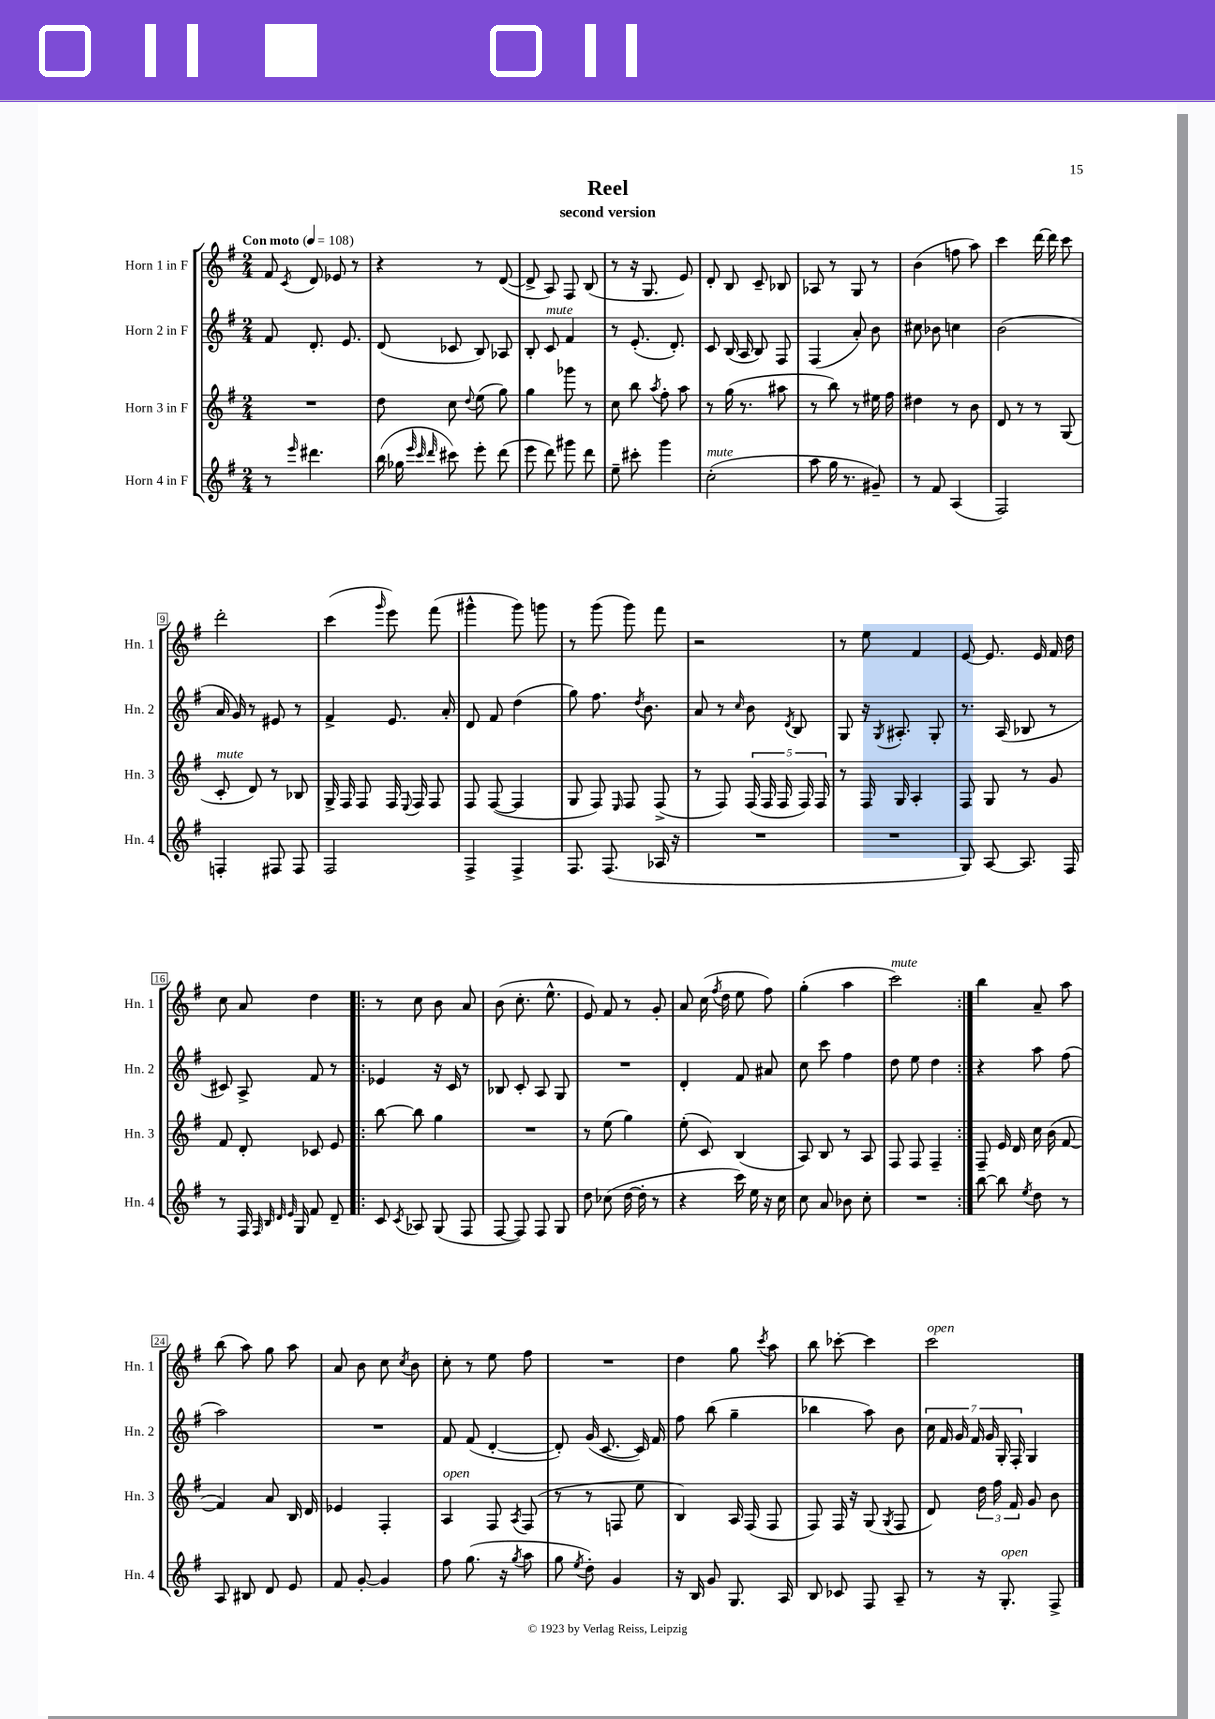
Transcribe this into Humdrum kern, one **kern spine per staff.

**kern	**kern	**kern	**kern
*staff4	*staff3	*staff2	*staff1
*clefG2	*clefG2	*clefG2	*clefG2
*k[f#]	*k[f#]	*k[f#]	*k[f#]
*M2/4	*M2/4	*M2/4	*M2/4
*MM108	*MM108	*MM108	*MM108
8r	2r	8f#/	8f#/
16qqeee/	.	.	8qc/
4.ddd#\	.	8.d'/	8d/
.	.	.	8e-/
.	.	8.e/	.
.	.	.	8r
=	=	=	=
(16bb\	8dd\	(8d/	4r
16gg-\	.	.	.
32qqeee/	.	.	.
32qqccc/	.	.	.
32qqddd/	.	.	.
8ccc#\)	8cc\	8c-/	.
.	8qqdd/	.	.
8eee'\	(8ee\	8B/)	8r
(8ddd\	8gg\)	8A-/	([8d/
=	=	=	=
8eee\	4gg\	8B'/	8d^/]
8ddd\)	.	8c/	8A/)
8ggg#\	8ggg-\	4f#/	8F#/
8ddd\	8r	.	(8B/
=	=	=	=
8ee~\	8cc\	8r	8r
8ccc#'\	8bb\	(8.e'/	16r
.	.	.	8.G/
.	8qaa/	.	.
4ggg\	8ff#'\	.	.
.	.	8.d'/)	.
.	8aa\	.	8e/)
=	=	=	=
(2cc'\	8r	8c/	8d'/
.	(16gg\	(16B/	8B/
.	8.r	16A/	.
.	.	8B/)	8c~/
.	8aa#\	8F#/	8B-/
=	=	=	=
8aa\	8r	(4F#/	8A-/
16gg\	8bb\)	.	8r
8.r	.	.	.
.	8r	8a'/)	8G/
8g#~/)	16ee#\	8b\	8r
.	16ff#\	.	.
=	=	=	=
8r	4dd#\	8cc#\	(4b\
8f#/	.	8b-\	.
(4A/	8r	4cc\	8ff\
.	8b\	.	8aa\)
=	=	=	=
2F#/)	8d/	(2b\	4ccc\
.	8r	.	.
.	8r	.	[16ddd\
.	.	.	16ddd\]
.	(8G/	.	8ccc\
=	=	=	=
4F'/	8c'/	16a/	2ddd'\
.	.	16g/)	.
.	8d/)	8r	.
8F#/	8r	8e#/	.
8F#/	8B-/	8r	.
=	=	=	=
2F#/	16G^/	4f#^/	(4ccc\
.	16F#/	.	.
.	8F#/	.	.
.	.	.	16qqggg/
.	16F#/	8.e/	8eee\)
.	8qqE/	.	.
.	16F#/	.	.
.	8F#/	.	(8fff#\
.	.	16a'/	.
=	=	=	=
4F#^/	8F#/	8d/	4ggg#^^\
.	([8F#/	8f#/	.
4F#^/	4F#/]	(4dd\	8ggg#\)
.	.	.	8ggg\
=	=	=	=
8.F#/	8G/	8gg\)	8r
.	8F#/)	8.ff#\	(8ggg\
(8.F#/	.	.	.
.	16qqE/	.	.
.	8F#/	.	8ggg\)
.	.	8qdd/	.
.	.	8.b\	.
16A-/	(8F#^/	.	8fff#\
16r	.	.	.
=	=	=	=
2r	8r	8a/	2r
.	8F#/)	8r	.
.	.	16qqcc/	.
.	(20F#/	8b\	.
.	20F#/	.	.
.	20F#/	.	.
.	.	8qd/	.
.	.	8B/	.
.	20F#/)	.	.
.	20F#/	.	.
=	=	=	=
2r	8r	8G/	8r
.	16F#/	16r	8ee\
.	.	8qG/	.
.	16G/	8.A#'/	.
.	4A'/	.	4f#/
.	.	8G'/	.
=	=	=	=
8G/)	8F#/	8.r	[8e/
[8A/	8G/	.	8.e/]
.	.	(16A/	.
8.A/]	8r	8B-/	.
.	.	.	16e/
.	8g/	8r	16f#/
16F#/	.	.	16dd\
=	=	=	=
8r	8f#/	8c#/)	8cc\
16F#/	8d'/	8A^/	8a/
32qqF#/	.	.	.
32qqB/	.	.	.
32qqd/	.	.	.
32qqe/	.	.	.
16G/	.	.	.
8f#/	8c-/	8f#/	4dd\
8d~/	8e/	8r	.
=!|:	=!|:	=!|:	=!|:
8c/	[8bb\	4e-/	8r
8qc/	.	.	.
8A-/	8bb\]	.	8cc\
(8G/	4gg\	16r	8b\
.	.	16c/	.
8F#/	.	8r	8a/
=	=	=	=
[8F#/	2r	8B-/	(8b\
8F#/])	.	8c'/	8.cc'\
8F#/	.	8A/	.
.	.	.	8.ee^^\
8G/	.	8G/	.
=	=	=	=
8dd\	8r	2r	8e/)
(8cc-\	(8ee\	.	8f#/
[16dd\	4gg\)	.	8r
16dd'\]	.	.	.
8r	.	.	8g'/
=	=	=	=
4r	(8ee'\	4d'/	8a/
.	8c/)	.	(16cc\
.	.	.	8qff#/
.	.	.	16dd\
16ccc\)	(4B/	8f#/	8ee\
16ee\	.	.	.
16r	.	8a#/	8ff#\)
16cc\	.	.	.
=	=	=	=
8cc\	8A/)	8cc\	(4gg'\
8a/	8B/	8ccc\	.
8b-\	8r	4ff#\	4aa\
8cc'\	8A/	.	.
=	=	=	=
2r	8F#/	8dd\	2ccc\)
.	8F#/	8ee\	.
.	4F#~/	4dd\	.
=:|!	=:|!	=:|!	=:|!
[8bb\	8F#~/	4r	4bb\
8bb\]	16e/	.	.
.	16d/	.	.
8qee/	.	.	.
8dd\	16cc\	8aa\	8a~/
.	(16b\	.	.
8r	[8f#/	(8ff#\	8aa\
=	=	=	=
8A/	4f#/])	2aa\)	(8bb\
8B#/	.	.	8aa\)
8d/	8a/	.	8gg\
8e/	16B/	.	8aa\
.	16d/	.	.
=	=	=	=
8f#/	4e-/	2r	8a/
[8g'/	.	.	8b\
4g/]	4F#'/	.	8cc\
.	.	.	8qcc/
.	.	.	8b\
=	=	=	=
8ff#\	4A/	8f#/	8cc'\
(8.gg\	.	(8f#/	8r
.	8F#/	[4d'/	8ee\
16r	.	.	.
8qgg/	8qA/	.	.
8aa\	(8F#/	.	8ff#\
=	=	=	=
8gg\	8r	8d'/])	2r
8qee/	.	.	.
8dd'\)	8r	(16g/	.
.	.	[8.c/	.
4g/	8F/	.	.
.	8ee\	16c/])	.
.	.	16f#/	.
=	=	=	=
16r	4B/)	8ff#\	4dd\
16B/	.	.	.
8g/	.	(8bb\	.
8.G/	16A/	4gg~\	8gg\
.	(16F#/	.	.
.	.	.	8qccc/
.	8F#/	.	8aa\
16A/	.	.	.
=	=	=	=
8B/	8F#/)	4bb-\	8bb\
8c-/	16F#/	.	[8ccc-'\
.	16r	.	.
8F#/	(8G/	8aa\)	4ccc-\]
.	8qG/	.	.
8A~/	8F#/	8b\	.
=	=	=	=
8r	8d/)	28cc\	2ccc\
.	.	28f#/	.
.	.	28g/	.
.	.	28f#/	.
16r	24dd\	.	.
.	.	28g/	.
.	24ff#\	.	.
.	.	28G'/	.
8.G'/	.	.	.
.	24f#/	.	.
.	.	28F#'/	.
.	8g/	4G/	.
8F#^/	8b\	.	.
==	==	==	==
*-	*-	*-	*-
